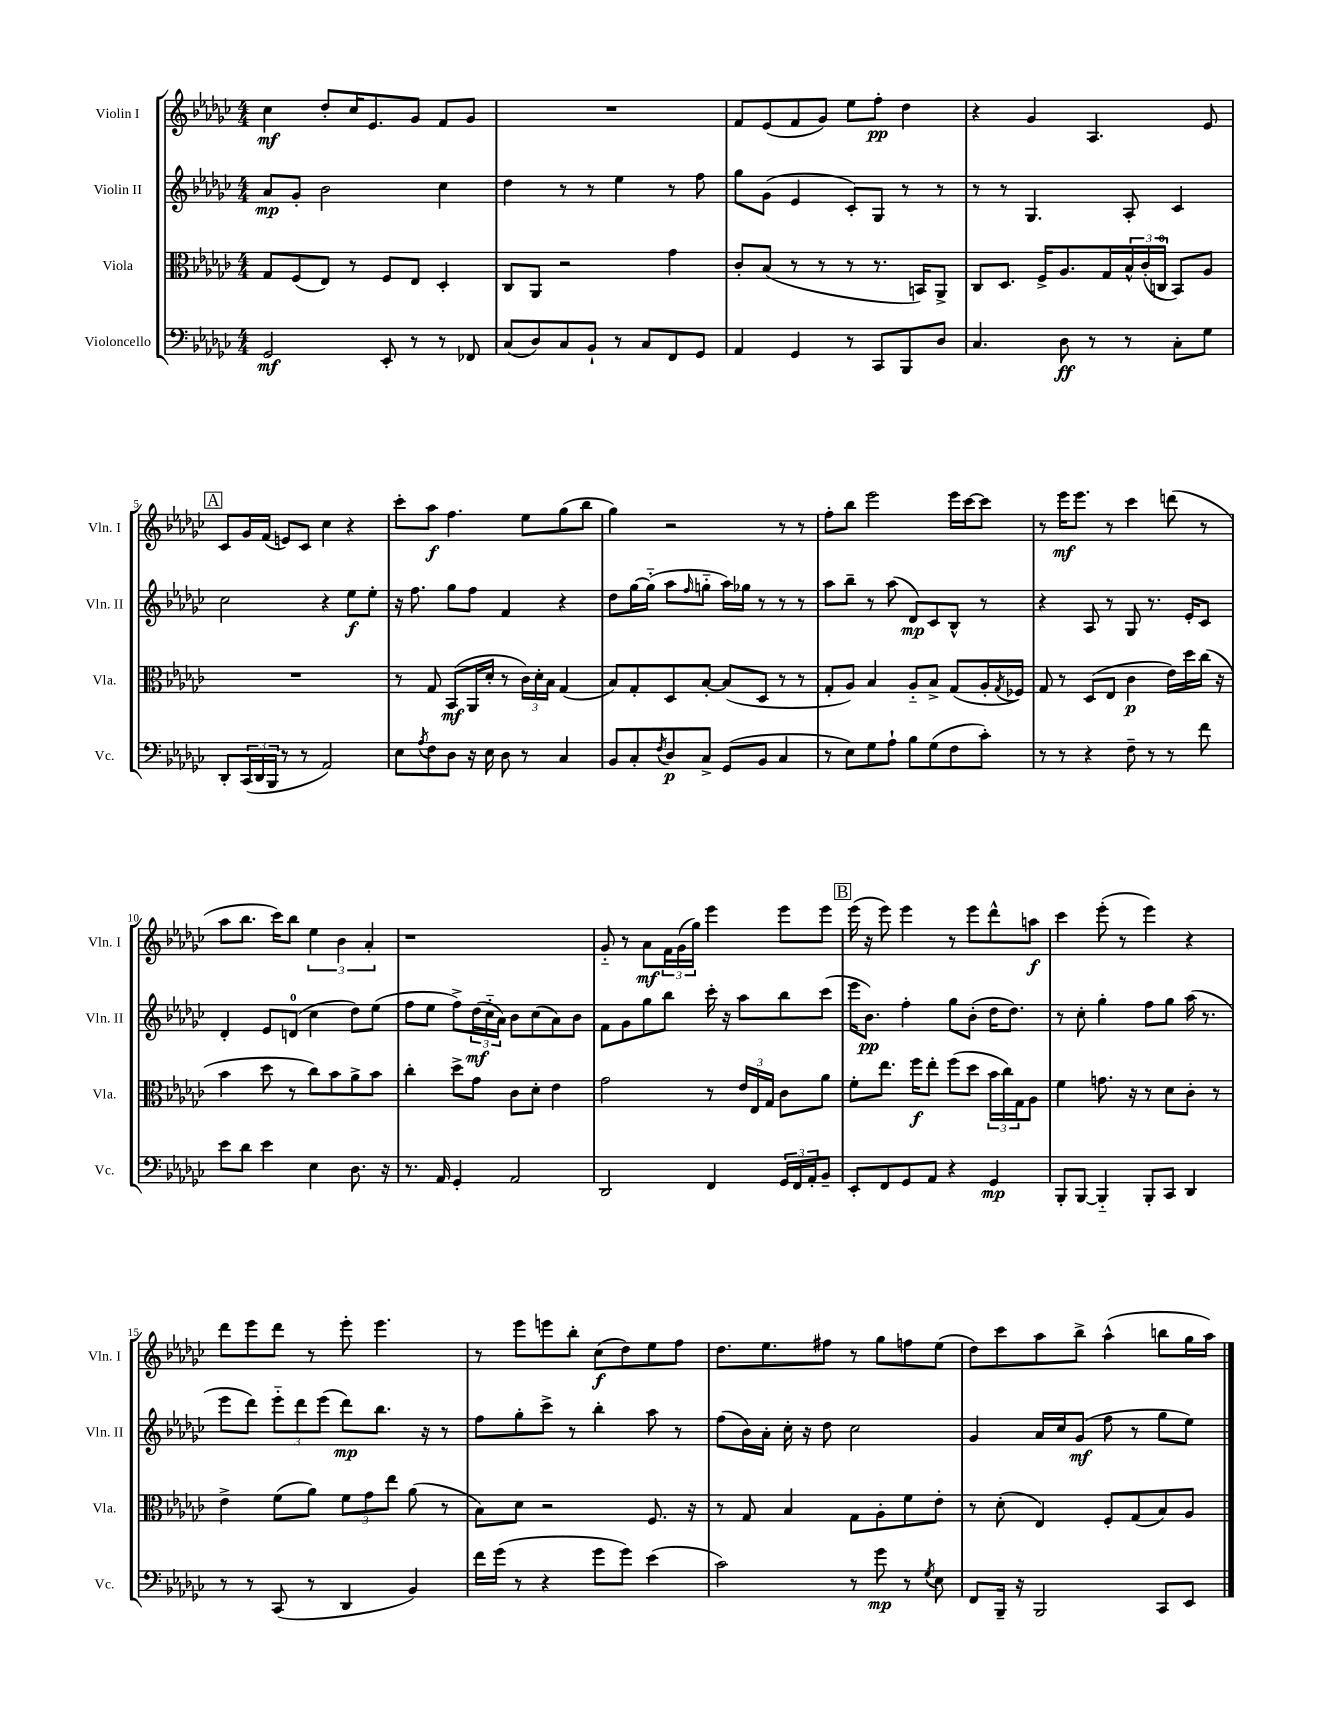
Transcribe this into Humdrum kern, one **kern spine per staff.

**kern	**kern	**kern	**kern
*staff4	*staff3	*staff2	*staff1
*clefF4	*clefC3	*clefG2	*clefG2
*k[b-e-a-d-g-c-]	*k[b-e-a-d-g-c-]	*k[b-e-a-d-g-c-]	*k[b-e-a-d-g-c-]
*M4/4	*M4/4	*M4/4	*M4/4
2GG-	8G-	8a-	4cc-
.	(8F	8g-'	.
.	8E-)	2b-	8dd-'
.	8r	.	16cc-
.	.	.	8.e-
8EE-'	8F	.	.
8r	8E-	.	8g-
8r	4D-'	4cc-	8f
8FF-	.	.	8g-
=	=	=	=
(8C-	8C-	4dd-	1r
8D-)	8AA-	.	.
8C-	2r	8r	.
8BB-`	.	8r	.
8r	.	4ee-	.
8C-	.	.	.
8FF	4g-	8r	.
8GG-	.	8ff	.
=	=	=	=
4AA-	8c-'	8gg-	8f
.	(8B-	(8g-	(8e-
4GG-	8r	4e-	8f
.	8r	.	8g-)
8r	8r	8c-')	8ee-
8CC-	8.r	8G-	8ff'
8BBB-	.	8r	4dd-
.	16BB)	.	.
8D-	8AA-^	8r	.
=	=	=	=
4.C-	8C-	8r	4r
.	8.D-	8r	.
.	.	4.G-	4g-
.	16F^	.	.
8D-	8.A-	.	.
8r	.	.	4.A-
.	16G-	.	.
8r	24B-^^	8A-'	.
.	(24c-'	.	.
.	24C	.	.
8C-'	8BB-)	4c-	.
8G-	8A-	.	8e-
=	=	=	=
8DD-'	1r	2cc-	8c-
(24CC-	.	.	16g-
24DD-	.	.	.
.	.	.	(16f
24BBB-	.	.	.
8r	.	.	8e)
8r	.	.	8c-
2AA-)	.	4r	4cc-
.	.	8ee-	4r
.	.	8ee-'	.
=	=	=	=
8E-	8r	16r	8ccc-'
.	.	8.ff	.
8qA-	.	.	.
8F	8G-	.	8aa-
8D-	(8BB-	8gg-	4.ff
16r	16AA-	8ff	.
16E-	16d-'	.	.
8D-	8r	4f	.
8r	24c-)	.	8ee-
.	24d-'	.	.
.	24B-	.	.
4C-	(4G-	4r	(8gg-
.	.	.	8bb-
=	=	=	=
8BB-	8B-)	8dd-	4gg-)
8C-'	8G-'	[16gg-	.
.	.	(16gg-'~]	.
8qF	.	.	.
8D-	8D-	8aa-	2r
.	.	16qqff	.
8C-^	[8B-'	8gg'~	.
(8GG-	(8B-]	16aa-)	.
.	.	16gg-	.
8BB-	8D-	8r	.
4C-	8r	8r	8r
.	8r	8r	8r
=	=	=	=
8r	8G-'	8aa-	8ff'
8E-)	8A-)	8bb-~	8bb-
8G-	4B-	8r	2eee-
8A-`	.	(8aa-	.
8B-	8A-'~	8d-)	.
(8G-	8B-^	8c-	.
8F	(8G-	8B-^^	16eee-
.	.	.	[16ccc-
8c-')	16A-'	8r	8ccc-]
.	8qG-	.	.
.	16F-)	.	.
=	=	=	=
8r	8G-	4r	8r
8r	8r	.	16eee-
.	.	.	8.eee-
4r	(8D-	8A-	.
.	8E-	8r	8r
8F~	4c-	8G-	4ccc-
8r	.	8.r	.
8r	16e-)	.	(8ddd
.	16dd-	16e-'	.
8f	(16cc-	8c-	8r
.	16r	.	.
=	=	=	=
8e-	4b-	4d-'	8aa-
8d-	.	.	8.bb-
4e-	8dd-	8e-	.
.	.	.	16ccc-)
.	8r	(8d	8bb-
4E-	8cc-)	4cc-	6ee-
.	8b-	.	.
.	.	.	6b-
8.D-	8a-^	8dd-)	.
.	.	.	6a-'
.	8b-	(8ee-	.
16r	.	.	.
=	=	=	=
8.r	4cc-'	8ff	1r
.	.	8ee-	.
16AA-	.	.	.
4GG-'	8dd-^	8ff^)	.
.	8g-	(24dd-	.
.	.	24cc-'~	.
.	.	24a-)	.
2AA-	8c-	8b-	.
.	8d-'	(8cc-	.
.	4e-	8a-)	.
.	.	8b-	.
=	=	=	=
2DD-	2g-	8f	8g-'~
.	.	8g-	8r
.	.	8gg-	8a-
.	.	8bb-	24f
.	.	.	(24g-
.	.	.	24gg-)
4FF	8r	16ccc-'	4eee-
.	.	16r	.
.	24e-	8aa-	.
.	24E-	.	.
.	24G-	.	.
24GG-	8c-	8bb-	8eee-
24FF	.	.	.
24AA-'	.	.	.
8BB-~	8a-	(8ccc-	8eee-
=	=	=	=
8EE-'	8f'	16eee-	(16eee-
.	.	8.b-)	16r
8FF	8.ee-	.	8eee-)
8GG-	.	4ff'	4eee-
.	16ff	.	.
8AA-	8ee-'	.	.
4r	(8ff	8gg-	8r
.	8dd-	(8b-'	8eee-
4GG-	24b-	16dd-	8ddd-^^
.	24cc-)	.	.
.	.	8.dd-)	.
.	24G-	.	.
.	8A-	.	8aa
=	=	=	=
8BBB-'	4f	8r	4ccc-
[8BBB-	.	8cc-'	.
4BBB-'~]	8.g	4gg-'	(8eee-'
.	.	.	8r
.	16r	.	.
8BBB-'	8r	8ff	4eee-)
8CC-	8d-	8gg-	.
4DD-	8c-'	(16aa-	4r
.	.	8.r	.
.	8r	.	.
=	=	=	=
8r	4e-^	8eee-	8ddd-
8r	.	8ddd-)	8eee-
(8CC-	(8f	12eee-'~	8ddd-
.	.	12ddd-	.
8r	8a-)	.	8r
.	.	(12eee-	.
4DD-	12f	8ddd-)	8eee-'
.	12g-	.	.
.	.	8.bb-	4.eee-
.	12ee-	.	.
4BB-)	(8a-	.	.
.	.	16r	.
.	8r	8r	.
=	=	=	=
16f	8B-)	8ff	8r
(16g-	.	.	.
8r	8d-	8gg-'	8eee-
4r	2r	8ccc-^	8eee
.	.	8r	8bb-'
8g-	.	4bb-'	(8cc-
8g-)	.	.	8dd-)
(4e-	8.F	8aa-	8ee-
.	.	8r	8ff
.	16r	.	.
=	=	=	=
2c-)	8r	(8ff	8.dd-
.	8G-	16b-)	.
.	.	16a-'	8.ee-
.	4B-	16cc-'	.
.	.	16r	.
.	.	8dd-	8ff#
8r	8G-	2cc-	8r
8g-	8A-'	.	8gg-
8r	8f	.	8ff
8qG-	.	.	.
8E-	8e-'	.	(8ee-
=	=	=	=
8FF	8r	4g-	8dd-)
16BBB-~	(8d-'	.	8ccc-
16r	.	.	.
2BBB-	4E-)	16a-	8aa-
.	.	16cc-	.
.	.	(8g-	8bb-^
.	8F'	8ff	(4aa-^^
.	(8G-	8r	.
8CC-	8B-)	8gg-	8bb
8EE-	8A-	8ee-)	16gg-
.	.	.	16aa-)
==	==	==	==
*-	*-	*-	*-
